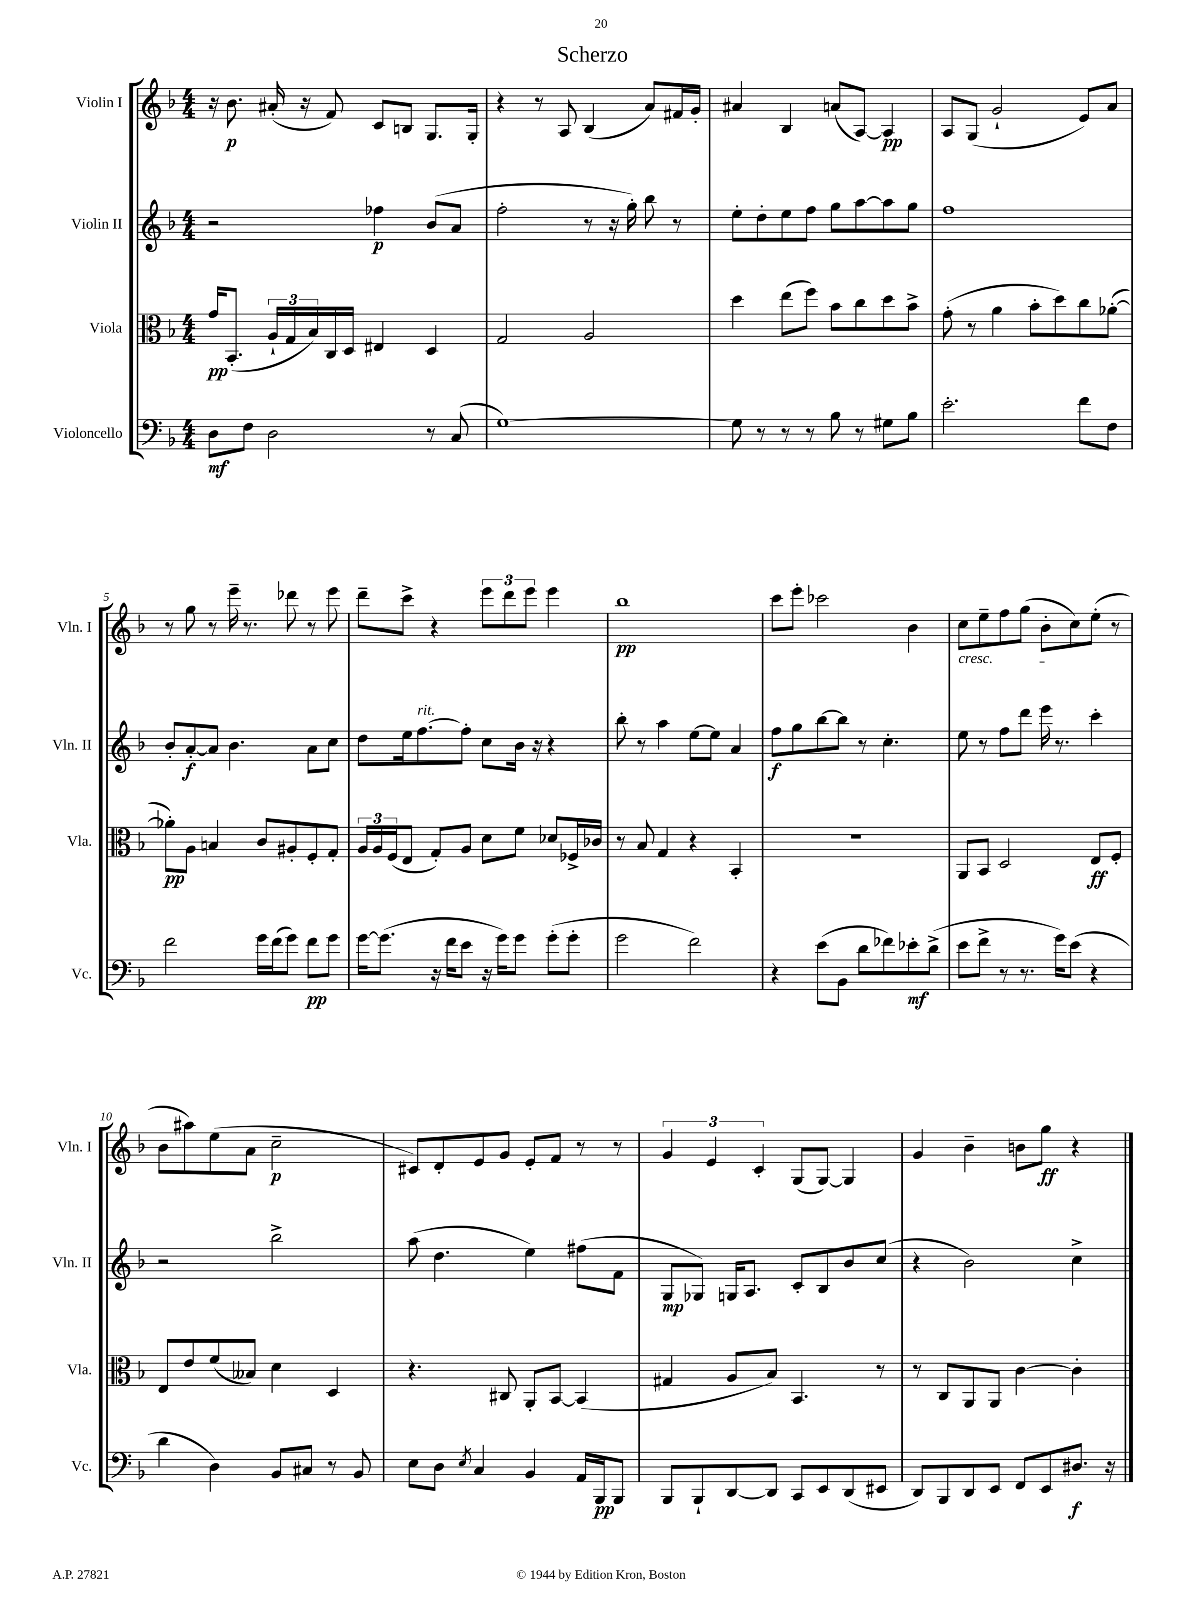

**kern	**dynam	**kern	**dynam	**kern	**dynam	**kern	**dynam
*part4	*part4	*part3	*part3	*part2	*part2	*part1	*part1
*staff4	*staff4	*staff3	*staff3	*staff2	*staff2	*staff1	*staff1
*I"Violoncello	*	*I"Viola	*	*I"Violin II	*	*I"Violin I	*
*I'Vc.	*	*I'Vla.	*	*I'Vln. II	*	*I'Vln. I	*
*clefF4	*	*clefC3	*	*clefG2	*	*clefG2	*
*k[b-]	*	*k[b-]	*	*k[b-]	*	*k[b-]	*
*M4/4	*	*M4/4	*	*M4/4	*	*M4/4	*
=1	=1	=1	=1	=1	=1	=1	=1
8D\L	mf	16g/KL	pp	2r	.	16r	.
.	.	(8.BB-'/J	.	.	.	8.b-\	p
8F\J	.	.	.	.	.	.	.
2D\	.	24A`/LL	.	.	.	(16a#X'/	.
.	.	24G/	.	.	.	.	.
.	.	.	.	.	.	16r	.
.	.	24B-/)	.	.	.	.	.
.	.	16C/	.	.	.	8f/)	.
.	.	16D/JJ	.	.	.	.	.
.	.	4E#X/	.	4ff-X\	p	8c/L	.
.	.	.	.	.	.	8Bn/J	.
8r	.	4D/	.	(8b-/L	.	8.G/L	.
(8C/	.	.	.	8a/J	.	.	.
.	.	.	.	.	.	16G'/Jk	.
=2	=2	=2	=2	=2	=2	=2	=2
[1G)	.	2G/	.	2ff'\	.	4r	.
.	.	.	.	.	.	8r	.
.	.	.	.	.	.	8A/	.
.	.	2A/	.	8r	.	(4B-/	.
.	.	.	.	16r	.	.	.
.	.	.	.	16gg'\)	.	.	.
.	.	.	.	8bb-\	.	8a/L)	.
.	.	.	.	8r	.	16f#X/L	.
.	.	.	.	.	.	16g'/JJ	.
=3	=3	=3	=3	=3	=3	=3	=3
8G\]	.	4dd\	.	8ee'\L	.	4a#X/	.
8r	.	.	.	8dd'\	.	.	.
8r	.	(8ee\L	.	8ee\	.	4B-/	.
8r	.	8ff\J)	.	8ff\J	.	.	.
8B-\	.	8b-\L	.	8gg\L	.	(8an/L	.
8r	.	8cc\	.	[8aa\	.	[8A/J)	.
8G#X\L	.	8dd\	.	8aa\]	.	4A/]	pp
8B-\J	.	8b-^\J	.	8gg\J	.	.	.
=4	=4	=4	=4	=4	=4	=4	=4
2.e'\	.	(8g'\	.	1ff	.	8A/L	.
.	.	8r	.	.	.	(8G/J	.
.	.	4a\	.	.	.	2g`/	.
.	.	8b-'\L	.	.	.	.	.
.	.	8dd\)	.	.	.	.	.
8f\L	.	8cc\	.	.	.	8e/L)	.
8F\J	.	([8a-X'\J	.	.	.	8a/J	.
!!LO:LB:g=z
=5	=5	=5	=5	=5	=5	=5	=5
2f\	.	8a-X'\L])	pp	8b-'/L	.	8r	.
.	.	8A\J	.	[8a'/	f	8gg\	.
.	.	4Bn/	.	8a/J]	.	8r	.
.	.	.	.	4.b-\	.	16eee~\	.
.	.	.	.	.	.	8.r	.
16g\LL	.	8c/L	.	.	.	.	.
(16f\J	.	.	.	.	.	.	.
8g\J)	.	8A#X'/	.	.	.	8ddd-X\	.
8f\L	pp	8F'/	.	8a\L	.	8r	.
8g\J	.	8G'/J	.	8cc\J	.	8eee\	.
=6	=6	=6	=6	=6	=6	=6	=6
[16g\KL	.	24A/LL	.	8dd\L	.	8ddd~\L	.
.	.	24A/	.	.	.	.	.
(8.g\J]	.	.	.	.	.	.	.
.	.	(24F/J	.	.	.	.	.
.	.	8E/J	.	16ee\k	.	8ccc^\J	.
!	!	!	!	!LO:TX:a:i:t=rit.	!	!	!
.	.	.	.	[8.ff\	.	.	.
16r	.	8G'/L)	.	.	.	4r	.
16f\KL	.	.	.	.	.	.	.
8e\J	.	8A/J	.	8ff'\J]	.	.	.
16r	.	8d\L	.	8cc\L	.	12eee\L	.
16g\KL)	.	.	.	.	.	.	.
.	.	.	.	.	.	12ddd\	.
8g\J	.	8f\J	.	16b-\Jk	.	.	.
.	.	.	.	.	.	12eee\J	.
.	.	.	.	16r	.	.	.
(8g'\L	.	8d-X/L	.	4r	.	4eee\	.
8g'\J	.	16F-X^/L	.	.	.	.	.
.	.	16c-X/JJ	.	.	.	.	.
=7	=7	=7	=7	=7	=7	=7	=7
2g\	.	8r	.	8bb-'\	.	1bb-	pp
.	.	8B-/	.	8r	.	.	.
.	.	4G/	.	4aa\	.	.	.
2f\)	.	4r	.	[8ee\L	.	.	.
.	.	.	.	8ee\J]	.	.	.
.	.	4BB-'/	.	4a/	.	.	.
=8	=8	=8	=8	=8	=8	=8	=8
4r	.	1r	.	8ff\L	f	8ccc\L	.
.	.	.	.	8gg\	.	8eee'\J	.
(8e\L	.	.	.	[8bb-\	.	2ccc-X\	.
8BB-\J	.	.	.	8bb-\J]	.	.	.
8d\L	.	.	.	8r	.	.	.
8f-X\)	.	.	.	4.cc'\	.	.	.
8e-X'\	mf	.	.	.	.	4b-\	.
(8d^\J	.	.	.	.	.	.	.
=9	=9	=9	=9	=9	=9	=9	=9
!	!	!	!	!	!	!LO:TX:b:i:t=cresc.	!
8e\L	.	8AA/L	.	8ee\	.	8cc\L	.
8f^\J	.	8BB-/J	.	8r	.	8ee~\	.
8r	.	2D/	.	8ff\L	.	8ff\	.
8.r	.	.	.	8ddd\J	.	(8gg\J	.
.	.	.	.	16eee\	.	8b-'\L	.
16g\KL)	.	.	.	8.r	.	.	.
(8e\J	.	.	.	.	.	8cc\)	.
4r	.	8E/L	ff	4ccc'\	.	(8ee'\J	.
.	.	8F'/J	.	.	.	8r	.
!!LO:LB:g=z
=10	=10	=10	=10	=10	=10	=10	=10
4d\	.	8E/L	.	2r	.	8b-\L	.
.	.	8e/	.	.	.	8aa#X\)	.
4D\)	.	(8f/	.	.	.	(8ee\	.
.	.	8B--X/J)	.	.	.	8a\J	.
8BB-/L	.	4d\	.	2bb-^\	.	2cc~\	p
8C#X/J	.	.	.	.	.	.	.
8r	.	4D/	.	.	.	.	.
8BB-/	.	.	.	.	.	.	.
=11	=11	=11	=11	=11	=11	=11	=11
8E\L	.	4.r	.	(8aa\	.	8c#X/L)	.
8D\J	.	.	.	4.dd\	.	8d'/	.
8qE/	.	.	.	.	.	.	.
4C/	.	.	.	.	.	8e/	.
.	.	8C#X/	.	.	.	8g/J	.
4BB-/	.	8AA'/L	.	4ee\)	.	8e'/L	.
.	.	[8BB-/J	.	.	.	8f/J	.
16AA/LL	.	(4BB-/]	.	(8ff#X\L	.	8r	.
16BBB-/J	pp	.	.	.	.	.	.
8BBB-/J	.	.	.	8f\J	.	8r	.
=12	=12	=12	=12	=12	=12	=12	=12
8BBB-/L	.	4G#X/	.	8G/L	mp	6g/	.
8BBB-`/	.	.	.	8G-X/J)	.	.	.
.	.	.	.	.	.	6e/	.
[8DD/	.	8A/L	.	16Gn/KL	.	.	.
.	.	.	.	8.A/J	.	.	.
.	.	.	.	.	.	6c'/	.
8DD/J]	.	8B-/J)	.	.	.	.	.
8CC/L	.	4.BB-/	.	8c'/L	.	(8G/L	.
8EE/	.	.	.	8B-/	.	[8G/J)	.
(8DD/	.	.	.	8b-/	.	4G/]	.
8EE#X/J	.	8r	.	(8cc/J	.	.	.
=13	=13	=13	=13	=13	=13	=13	=13
8DD/L)	.	8r	.	4r	.	4g/	.
8BBB-/	.	8C/L	.	.	.	.	.
8DD/	.	8AA/	.	2b-\)	.	4b-~\	.
8EE/J	.	8AA/J	.	.	.	.	.
8FF/L	.	[4c\	.	.	.	8bn\L	.
8EE/	.	.	.	.	.	8gg\J	ff
8.D#X/J	f	4c'\]	.	4cc^\	.	4r	.
16r	.	.	.	.	.	.	.
==	==	==	==	==	==	==	==
*-	*-	*-	*-	*-	*-	*-	*-
